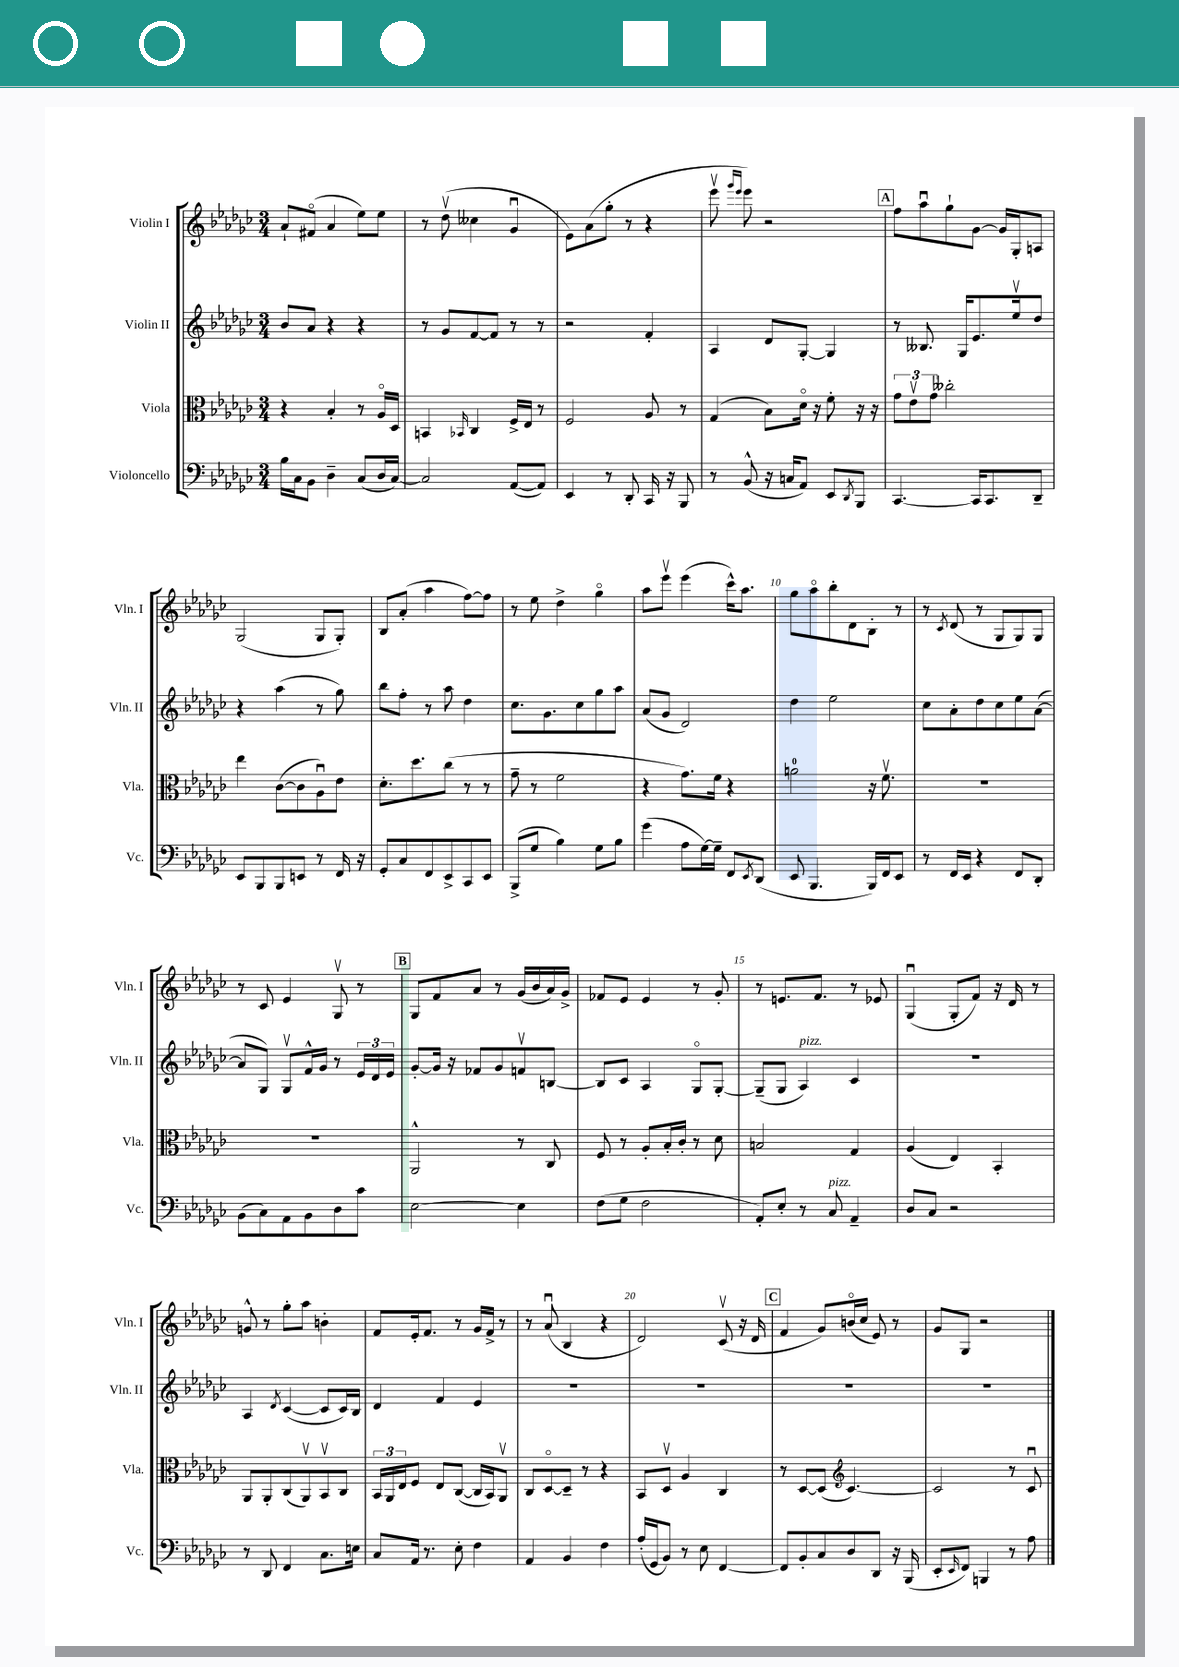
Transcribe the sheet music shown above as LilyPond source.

<<
\new StaffGroup <<
\new Staff = "s0" \with { instrumentName = "Violin I" shortInstrumentName = "Vln. I" } {
    \clef treble \key ges \major \numericTimeSignature \time 3/4
    aes'8-! fis'8\flageolet( aes'4 ees''8) ees''8 |
    r8 des''8\upbow( ceses''4 ges'4\downbow |
    ees'8) aes'8( ges''8-. r8 r4 |
    ees'''8\upbow \grace { ges'''16 ees'''16 } ees'''8) r2 |
    \mark \markup { \box "A" } f''8 aes''8\downbow ges''8-! ges'8~ ges'16 ges16-. a8 |
    ges2( ges8 ges8-.) |
    bes8 aes'8-.( aes''4 f''8~) f''8 |
    r8 ees''8 des''4-> ges''4\flageolet |
    aes''8 ees'''8\upbow ees'''4( ces'''16-^) aes''8. |
    ges''8 aes''8\flageolet bes''8-. des'8 bes8-. r8 |
    r8 \acciaccatura { ces'8 } des'8( r8 ges8 ges8) ges8 |
    r8 ces'8 ees'4 ges8\upbow r8 |
    \mark \markup { \box "B" } ges8 f'8 aes'8 r8 ges'16( bes'16 aes'16) ges'16-> |
    fes'8 ees'8 ees'4 r8 ges'8-. |
    r8 e'8. f'8. r8 ees'8 |
    ges4\downbow( ges8-. f'8) r16 des'16 r8 |
    g'8-^ r8 ges''8-. aes''8 b'4-. |
    f'8 ees'16-. f'8. r8 ges'16 f'16-> r8 |
    r8 aes'8\downbow( bes4 r4 |
    des'2) ces'8\upbow( r16 des'16 |
    \mark \markup { \box "C" } f'4 ges'8) b'16\flageolet( ces''16 ees'8) r8 |
    ges'8 ges8 r2 \bar "|." |
}
\new Staff = "s1" \with { instrumentName = "Violin II" shortInstrumentName = "Vln. II" } {
    \clef treble \key ges \major \numericTimeSignature \time 3/4
    bes'8 aes'8 r4 r4 |
    r8 ges'8 f'8~ f'8 r8 r8 |
    r2 f'4-. |
    aes4 des'8 ges8~-. ges4 |
    \mark \markup { \box "A" } r8 beses8. ges16 ees'8. ees''16\upbow des''8 |
    r4 aes''4( r8 ges''8) |
    bes''8 f''8-. r8 aes''8 des''4 |
    ces''8. ges'8. ces''8 ges''8 aes''8 |
    aes'8( ges'8 des'2) |
    des''4 ees''2 |
    ces''8 aes'8-. des''8 ces''8 ees''8 aes'8~( |
    aes'8 ges8) ges8\upbow f'16-^ ges'16 r8 \tuplet 3/2 { ees'16 des'16 ees'16 } |
    \mark \markup { \box "B" } ges'8~-. ges'16 r16 fes'8 ges'8 f'8\upbow b8~ |
    b8 ces'8 aes4 ges8\flageolet ges8~-. |
    ges8--( ges8 aes4^\markup { \italic "pizz." }) ces'4 |
    R2. |
    aes4 \acciaccatura { des'8 } ces'4~( ces'8 ces'16) bes16 |
    des'4 f'4 ees'4 |
    R2. |
    R2. |
    \mark \markup { \box "C" } R2. |
    R2. \bar "|." |
}
\new Staff = "s2" \with { instrumentName = "Viola" shortInstrumentName = "Vla." } {
    \clef alto \key ges \major \numericTimeSignature \time 3/4
    r4 bes4-. r8 aes16\flageolet des16 |
    b,4 \grace { bes,16 } ces4 f16-> ees16 r8 |
    f2 aes8 r8 |
    ges4( bes8) des'16\flageolet r16 f'8-. r16 r16 |
    \mark \markup { \box "A" } \tuplet 3/2 { ges'8 ees'8\upbow ges'8 } ceses''2-. |
    ees''4 ces'8~( ces'8 aes8\downbow) ees'8 |
    des'8.-. des''8. ces''8( r8 r8 |
    ges'8-- r8 f'2 |
    r4 ges'8.) f'16 r4 |
    a'2-0 r16 f'8.\upbow |
    R2. |
    R2. |
    \mark \markup { \box "B" } aes,2-^ r8 ces8 |
    f8 r8 aes8-. bes16-. ces'16-. r8 des'8 |
    b2 ges4 |
    aes4( ees4) bes,4-. |
    aes,8 aes,8-. ces8( aes,8\upbow) bes,8\upbow ces8 |
    \tuplet 3/2 { bes,16 aes,16 ees16 } f8 ees8 ces8~( ces16 bes,16) aes,8\upbow |
    ces8 des8~\flageolet des8-- r8 r4 |
    bes,8 des8\upbow aes4 ces4 |
    \mark \markup { \box "C" } r8 des8~ des8( \clef treble ces'4.~) |
    ces'2 r8 ces'8\downbow \bar "|." |
}
\new Staff = "s3" \with { instrumentName = "Violoncello" shortInstrumentName = "Vc." } {
    \clef bass \key ges \major \numericTimeSignature \time 3/4
    bes16 ces16 bes,8 des4-- ces8( des16 ces16~) |
    ces2 aes,8~( aes,8) |
    ees,4 r8 des,8-. ces,16 r16 bes,,8 |
    r8 bes,8-^( r16 c16 aes,8) ees,8 \acciaccatura { des,8 } bes,,8 |
    \mark \markup { \box "A" } ces,4.~ ces,16 ces,8. des,8-- |
    ees,8 bes,,8 bes,,8 e,8 r8 f,16 r16 |
    ges,8-. ces8 f,8 ees,8-> ces,8 ees,8 |
    bes,,8->( ges8 bes4) ges8 bes8 |
    ges'4( aes8 ges16~) ges16-- f,8 \acciaccatura { ees,8 } des,8( |
    ees,8 bes,,4. bes,,16) f,16 ees,8 |
    r8 f,16 ees,16 r4 f,8 des,8-. |
    bes,8( ces8) aes,8 bes,8 des8 ces'8 |
    \mark \markup { \box "B" } ees2~ ees4 |
    f8( ges8 f2 |
    aes,8-.) ees8-. r8 ces8^\markup { \italic "pizz." } aes,4-- |
    des8 ces8 r2 |
    r8 des,8 f,4 ces8. e16 |
    ces8 aes,16 r8. ees8-. f4 |
    aes,4 bes,4 f4 |
    aes16-.( ges,16 bes,8) r8 ees8 f,4~ |
    \mark \markup { \box "C" } f,8 bes,8-. ces8 des8 des,8 r16 bes,,16( |
    ees,8-. \grace { ees,16 } f,8) b,,4 r8 aes8 \bar "|." |
}
>>
>>
\layout { \context { \Score \override BarNumber.break-visibility = ##(#f #t #t) barNumberVisibility = #(every-nth-bar-number-visible 5) } }
